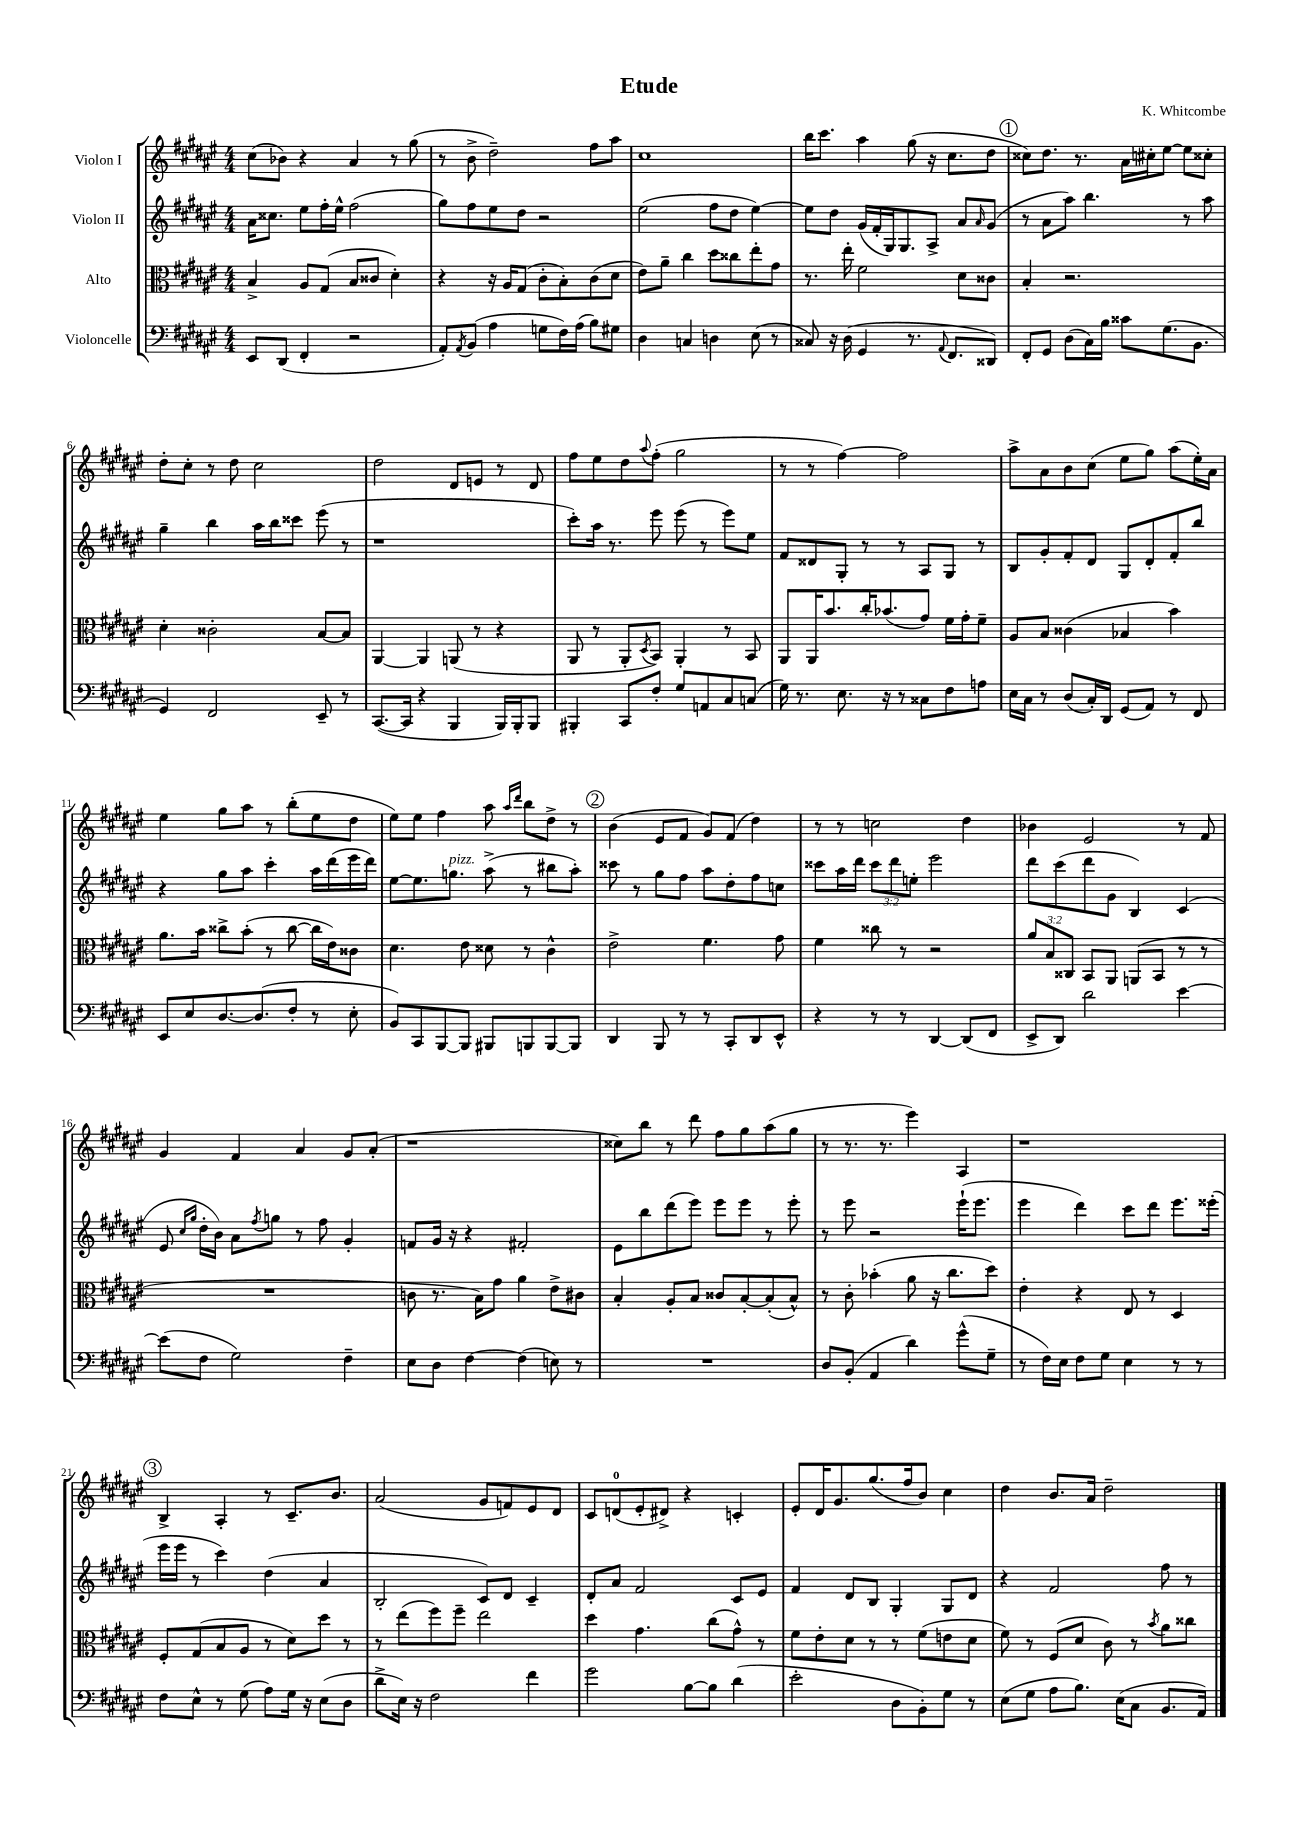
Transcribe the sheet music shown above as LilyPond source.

\header { title = "Etude" composer = "K. Whitcombe" }
<<
\new StaffGroup <<
\new Staff = "s0" \with { instrumentName = "Violon I" } {
    \clef treble \key fis \major \numericTimeSignature \time 4/4
    cis''8( bes'8) r4 ais'4 r8 gis''8( |
    r8 b'8-> dis''2--) fis''8 ais''8 |
    cis''1 |
    b''16 cis'''8. ais''4 gis''8( r16 cis''8. dis''8 |
    \mark \markup { \circle "1" } cisis''8) dis''8. r8. ais'16 cis''16-. eis''8~ eis''8 cisis''8-. |
    dis''8-. cis''8-. r8 dis''8 cis''2 |
    dis''2 dis'8 e'8 r8 dis'8 |
    fis''8 eis''8 dis''8 \appoggiatura { ais''8 } fis''8-.( gis''2 |
    r8 r8 fis''4~) fis''2 |
    ais''8-> ais'8 b'8 cis''8( eis''8 gis''8) ais''8( eis''16-.) ais'16 |
    eis''4 gis''8 ais''8 r8 b''8-.( eis''8 dis''8 |
    eis''8) eis''8 fis''4 ais''8 \grace { ais''16 dis'''16 } b''8 dis''8-> r8 |
    \mark \markup { \circle "2" } b'4( eis'8 fis'8 gis'8) fis'8( dis''4) |
    r8 r8 c''2 dis''4 |
    bes'4 eis'2 r8 fis'8 |
    gis'4 fis'4 ais'4 gis'8 ais'8-.( |
    r1 |
    cisis''8) b''8 r8 dis'''8 fis''8 gis''8 ais''8( gis''8 |
    r8 r8. r8. eis'''4) ais4 |
    r1 |
    \mark \markup { \circle "3" } b4-> ais4-. r8 cis'8.-- b'8. |
    ais'2( gis'8 f'8) eis'8 dis'8 |
    cis'8 d'8-0( eis'8-. dis'8->) r4 c'4-. |
    eis'8-. dis'16 gis'8. gis''8.( fis''16 b'8) cis''4 |
    dis''4 b'8. ais'16 dis''2-- \bar "|." |
}
\new Staff = "s1" \with { instrumentName = "Violon II" } {
    \clef treble \key fis \major \numericTimeSignature \time 4/4 \override Staff.TupletNumber.text = #tuplet-number::calc-fraction-text
    ais'16 cisis''8. eis''8 fis''16-. eis''16-^ fis''2( |
    gis''8) fis''8 eis''8 dis''8 r2 |
    eis''2( fis''8 dis''8 eis''4~) |
    eis''8 dis''8 gis'16( fis'16-. gis16) gis8. ais8-> ais'8 \grace { ais'16 } gis'8( |
    \mark \markup { \circle "1" } r8 ais'8 ais''8) b''4. r8 ais''8 |
    gis''4-- b''4 ais''16 b''16 cisis'''8 eis'''8( r8 |
    r1 |
    cis'''8-.) ais''16 r8. eis'''8 eis'''8( r8 eis'''8) eis''8 |
    fis'8 disis'8 gis8-. r8 r8 ais8 gis8 r8 |
    b8 gis'8-. fis'8-. dis'8 gis8 dis'8-. fis'8-. b''8 |
    r4 gis''8 ais''8 cis'''4-. ais''16 dis'''16( eis'''16 dis'''16) |
    eis''8~ eis''8. g''8.^\markup { \italic "pizz." } ais''8->( r8 bis''8 ais''8-.) |
    \mark \markup { \circle "2" } cisis'''8 r8 gis''8 fis''8 ais''8 dis''8-. fis''8 c''8 |
    cisis'''8 ais''16 dis'''16 \tuplet 3/2 { cisis'''8 dis'''8 e''8-. } eis'''2 |
    dis'''8 cis'''8( dis'''8 gis'8 b4) cis'4( |
    eis'8 \grace { cis''16 gis''16 } dis''16-. b'16) ais'8 \acciaccatura { fis''8 } g''8 r8 fis''8 gis'4-. |
    f'8 gis'16 r16 r4 fis'2-. |
    eis'8 b''8 dis'''8( eis'''8) eis'''8 eis'''8 r8 eis'''8-. |
    r8 eis'''8 r2 eis'''16-!( eis'''8. |
    eis'''4 dis'''4) cis'''8 dis'''8 eis'''8. eisis'''16-.( |
    \mark \markup { \circle "3" } eis'''16 eis'''16 r8 cis'''4) dis''4( ais'4 |
    b2-. cis'8) dis'8 cis'4-- |
    dis'8-. ais'8 fis'2 cis'8 eis'8 |
    fis'4 dis'8 b8 gis4-. gis8 dis'8 |
    r4 fis'2 fis''8 r8 \bar "|." |
}
\new Staff = "s2" \with { instrumentName = "Alto" } {
    \clef alto \key fis \major \numericTimeSignature \time 4/4 \override Staff.TupletNumber.text = #tuplet-number::calc-fraction-text
    b4-> ais8 gis8( b8 cisis'8 dis'4-.) |
    r4 r16 ais16 gis8( cis'8-. b8-.) cis'8( dis'8 |
    eis'8) ais'8-- cis''4 dis''8 cisis''8 eis''8-. gis'8 |
    r8. eis''16-. fis'2 dis'8 cisis'8 |
    \mark \markup { \circle "1" } b4-. r2. |
    dis'4-. cisis'2-. b8~ b8 |
    ais,4~ ais,4 a,8( r8 r4 |
    ais,8 r8 ais,8-. \acciaccatura { dis8 } b,8) ais,4-. r8 b,8 |
    ais,8 ais,16 b'8. cis''16-. bes'8.( gis'8) fis'16 gis'16-. fis'8-- |
    ais8 b8 cisis'4( bes4 b'4) |
    ais'8. b'16 cisis''8-> b'8-.( r8 cisis''8~ cisis''16 eis'16) cisis'8 |
    dis'4. eis'8 disis'8 r8 cis'4-^ |
    \mark \markup { \circle "2" } eis'2-> fis'4. gis'8 |
    fis'4 cisis''8 r8 r2 |
    \tuplet 3/2 { ais'8 b8 cisis8 } b,8 ais,8 a,8( b,8 r8 r8 |
    R1 |
    c'8 r8. b16) gis'8 ais'4 eis'8-> cis'8 |
    b4-. ais8-. b8 cisis'8 b8~-. b8-.( b8-^) |
    r8 cis'8-. bes'4-.( ais'8 r16 cis''8. dis''8) |
    eis'4-. r4 eis8 r8 dis4 |
    \mark \markup { \circle "3" } fis8-. gis8( b8 ais8 r8 dis'8) dis''8 r8 |
    r8 eis''8( fis''8) fis''8-- eis''2 |
    dis''4 gis'4. cis''8( gis'8-^) r8 |
    fis'8 eis'8-. dis'8 r8 r8 fis'8( e'8 dis'8 |
    fis'8) r8 fis8( dis'8 cis'8) r8 \acciaccatura { b'8 } ais'8 cisis''8 \bar "|." |
}
\new Staff = "s3" \with { instrumentName = "Violoncelle" } {
    \clef bass \key fis \major \numericTimeSignature \time 4/4
    eis,8 dis,8( fis,4-. r2 |
    ais,8-.) \acciaccatura { ais,8 } b,8( ais4 g8 fis16) ais16( b8) gis8 |
    dis4 c4 d4 eis8( r8 |
    cisis8) r16 dis16( gis,4 r8. \appoggiatura { ais,8 } fis,8. disis,8) |
    \mark \markup { \circle "1" } fis,8-. gis,8 dis8( cis16) b16 cisis'8 gis8.( b,8. |
    gis,4) fis,2 eis,8-- r8 |
    cis,8.~( cis,16 r4 b,,4 b,,16) b,,16-. b,,8 |
    bis,,4-. cis,8 fis8-. gis8 a,8 cis8 c8( |
    gis16) r8. eis8. r16 r8 cisis8 fis8 a8 |
    eis16 cis16 r8 dis8( cis16-.) dis,16 gis,8( ais,8) r8 fis,8 |
    eis,8 eis8 dis8.~ dis8.( fis8-. r8 eis8-. |
    b,8) cis,8 b,,8~ b,,8 bis,,8 b,,8 b,,8~ b,,8 |
    \mark \markup { \circle "2" } dis,4 b,,8 r8 r8 cis,8-. dis,8 eis,8-^ |
    r4 r8 r8 dis,4~ dis,8( fis,8 |
    eis,8-> dis,8) dis'2 eis'4~ |
    eis'8( fis8 gis2) fis4-- |
    eis8 dis8 fis4~ fis4( e8) r8 |
    R1 |
    dis8 b,8-.( ais,4 dis'4) gis'8-^( gis8-- |
    r8 fis16) eis16 fis8 gis8 eis4 r8 r8 |
    \mark \markup { \circle "3" } fis8 eis8-^ r8 gis8( ais8) gis16 r16 eis8( dis8 |
    dis'8-> eis16) r16 fis2 fis'4 |
    gis'2 b8~ b8 dis'4( |
    eis'2-. dis8 b,8-.) gis8 r8 |
    eis8( gis8 ais8 b8.) eis16( cis8 b,8. ais,16) \bar "|." |
}
>>
>>
